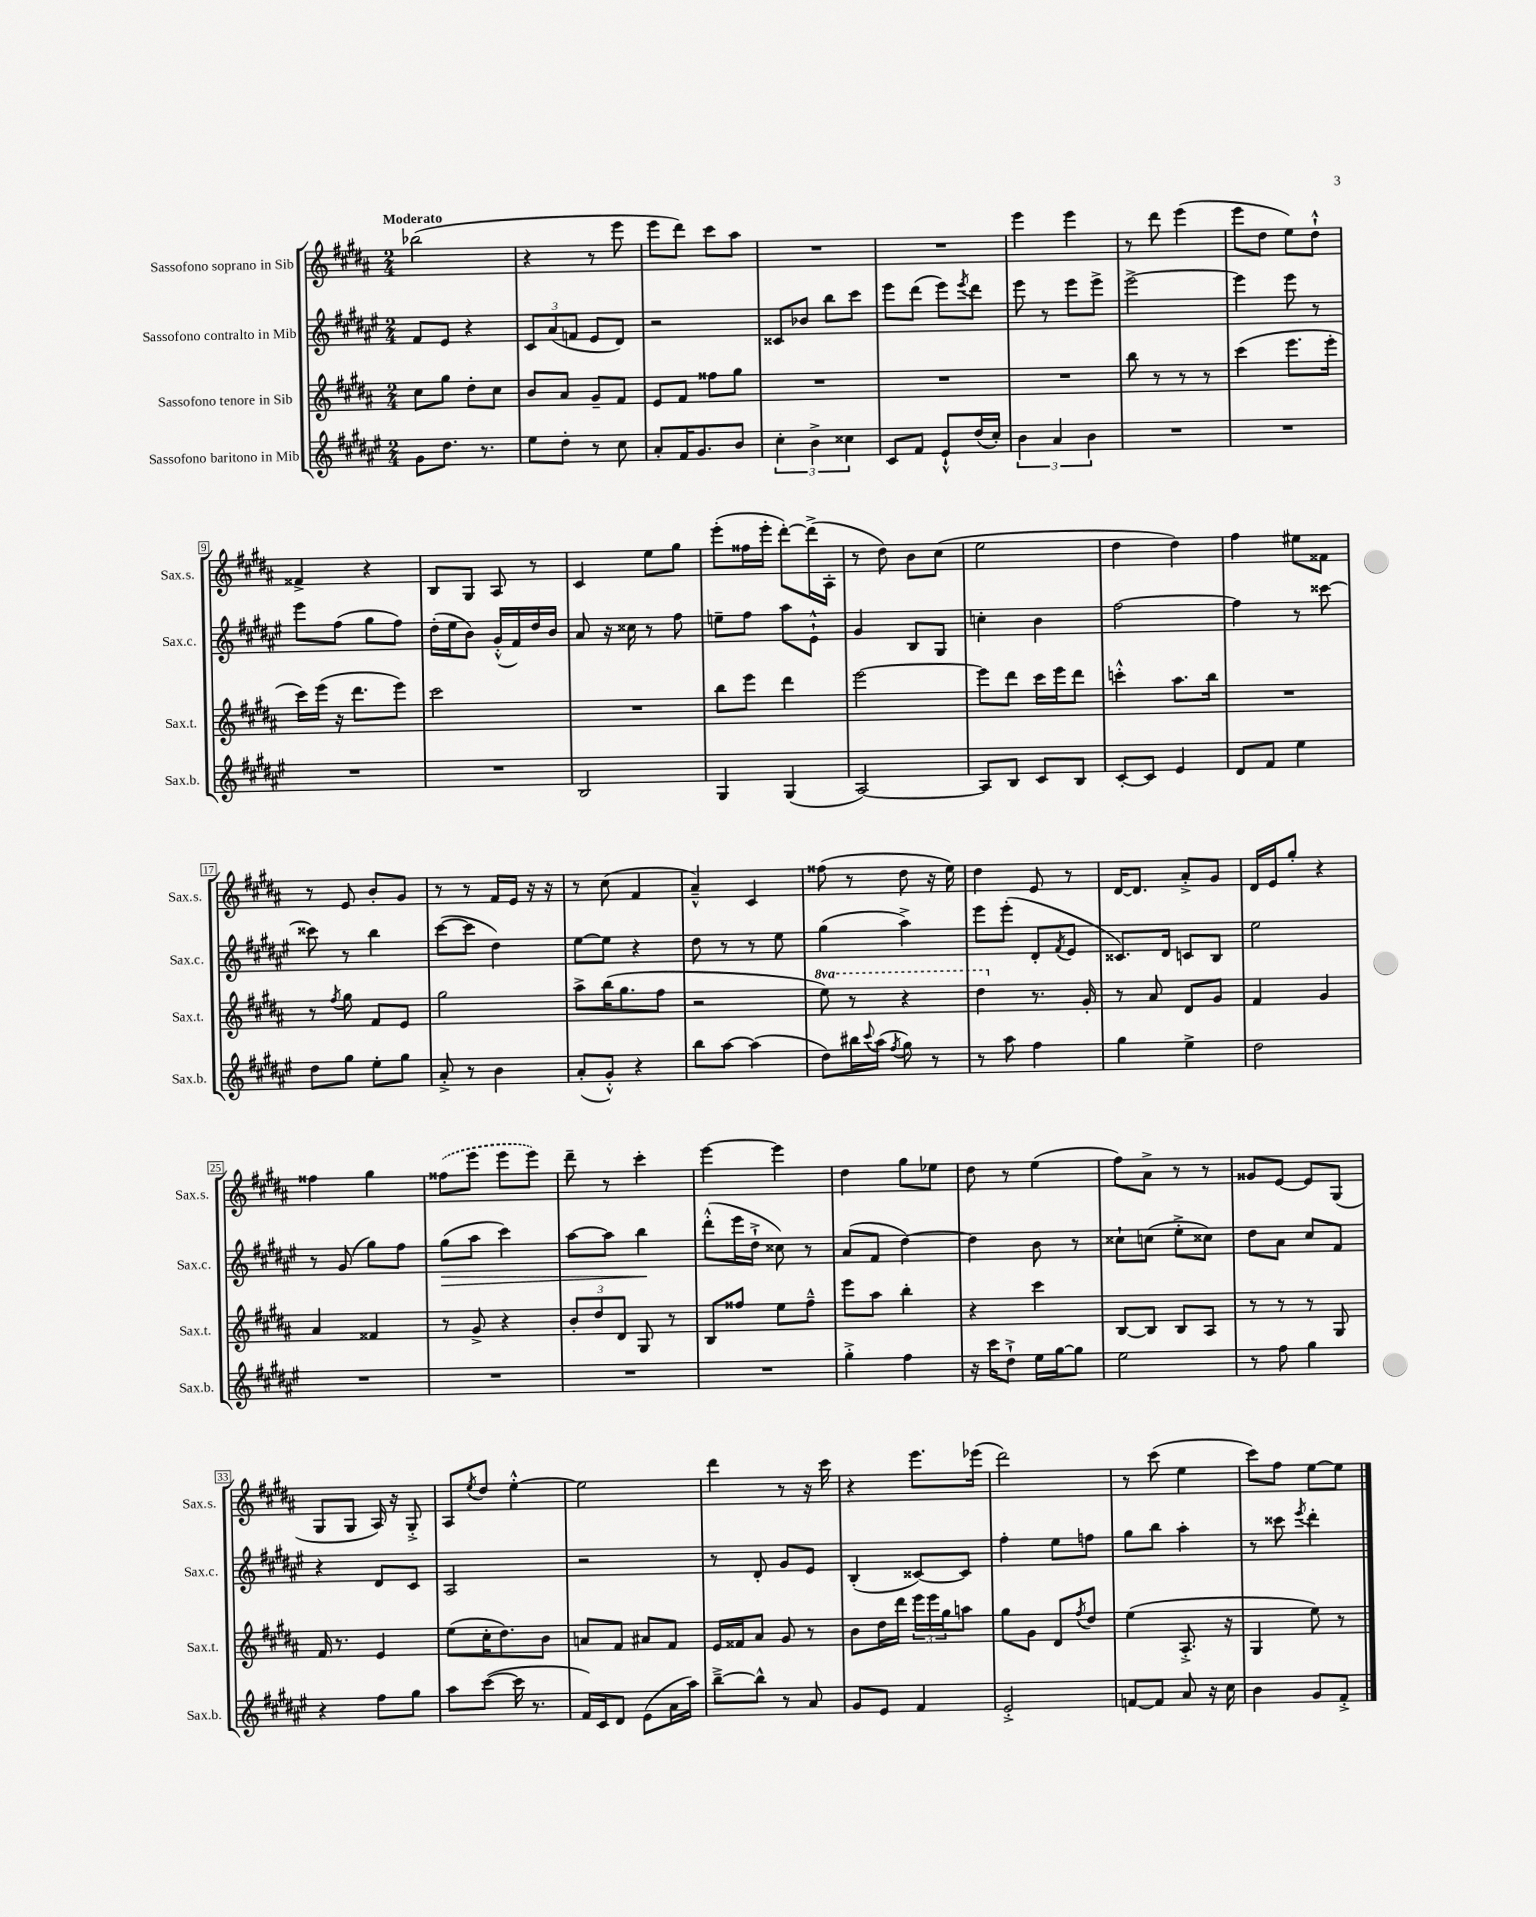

**kern	**kern	**kern	**kern
*staff4	*staff3	*staff2	*staff1
*clefG2	*clefG2	*clefG2	*clefG2
*k[f#c#g#d#a#e#]	*k[f#c#g#d#a#]	*k[f#c#g#d#a#e#]	*k[f#c#g#d#a#]
*M2/4	*M2/4	*M2/4	*M2/4
8g#	8cc#	8f#	(2bb-
8.dd#	8gg#	8e#	.
.	8dd#'	4r	.
8.r	.	.	.
.	8cc#	.	.
=	=	=	=
8ee#	8b	12c#	4r
.	.	(12a#	.
8dd#'	8a#	.	.
.	.	12f	.
8r	8g#~	8e#	8r
8cc#	8f#	8d#)	8eee
=	=	=	=
8a#'	8e	2r	8eee
16f#	8f#	.	8ddd#)
8.g#	.	.	.
.	8ff##	.	8ccc#
8b	8gg#	.	8aa#
=	=	=	=
6cc#'	2r	8c##	2r
.	.	8b-	.
6b^	.	.	.
.	.	8bb	.
6cc##	.	.	.
.	.	8ccc#	.
=	=	=	=
8c#	2r	8eee#	2r
8f#	.	(8ddd#	.
8e#`^^	.	8eee#)	.
.	.	8qeee#	.
(16dd#	.	8ddd#	.
16cc#')	.	.	.
=	=	=	=
6b	2r	8eee#	4eee
.	.	8r	.
6a#	.	.	.
.	.	8eee#	4eee
6b	.	.	.
.	.	8eee#^	.
=	=	=	=
2r	8bb	[2eee#^	8r
.	8r	.	8ddd#
.	8r	.	(4eee
.	8r	.	.
=	=	=	=
2r	(4ccc#	4eee#]	8eee
.	.	.	8dd#
.	8.eee	8eee#	8ee)
.	.	8r	8dd#`^^
.	16eee'	.	.
=	=	=	=
2r	16ccc#)	8eee#	4f##^
.	(16eee	.	.
.	16r	(8ff#	.
.	8.ddd#	.	.
.	.	8gg#	4r
.	8eee)	8ff#)	.
=	=	=	=
2r	2ccc#	(16dd#'	8B
.	.	16ee#	.
.	.	8b)	8G#
.	.	(16g#'^^	8A#
.	.	16f#)	.
.	.	16dd#	8r
.	.	16b	.
=	=	=	=
2B	2r	8a#	4c#
.	.	16r	.
.	.	16cc##	.
.	.	8r	8ee
.	.	8ff#	8gg#
=	=	=	=
4G#	8bb	8ee~	(8eee'
.	8eee	8ff#	16ff##
.	.	.	16eee'
(4G#	4ddd#	8aa#	[8ddd#')
.	.	8e#`^^	(16ddd#^]
.	.	.	16A#'
=	=	=	=
[2A#)	[2eee	4g#	8r
.	.	.	8dd#)
.	.	8B	8b
.	.	8G#	(8cc#
=	=	=	=
8A#]	8eee]	4cc'	2ee
8B	8ddd#	.	.
8c#	16ccc#	4b	.
.	16eee	.	.
8B	8ddd#	.	.
=	=	=	=
[8c#'	4ccc'^^	[2ff#	4dd#
8c#]	.	.	.
4e#	8.aa#	.	4dd#)
.	16bb	.	.
=	=	=	=
8d#	2r	4ff#]	4ff#
8f#	.	.	.
4ee#	.	8r	8ee#
.	.	[8ccc##	8f##
=	=	=	=
8dd#	8r	8ccc##]	8r
.	8qff#	.	.
8gg#	8gg#	8r	8e
8ee#'	8f#	4bb	8b'
8gg#	8e	.	8g#
=	=	=	=
8a#'^	2gg#	([8ccc#	8r
8r	.	8ccc#]	8r
4b	.	4dd#)	16f#
.	.	.	16e
.	.	.	16r
.	.	.	16r
=	=	=	=
(8a#'	8aa#^	[8ee#	8r
8g#'^^)	(16bb	8ee#]	(8cc#
.	8.gg#	.	.
4r	.	4r	4f#
.	8ff#	.	.
=	=	=	=
8bb	2r	8dd#	4a#~^^)
[8aa#	.	8r	.
(4aa#]	.	8r	4c#
.	.	8ee#	.
=	=	=	=
8dd#)	8eee)	(4gg#	(8ff##
16bb#	8r	.	8r
8qqccc#	.	.	.
(16aa#	.	.	.
8qff#	.	.	.
8gg#)	4r	4aa#^)	8dd#
8r	.	.	16r
.	.	.	16ee)
=	=	=	=
8r	4ddd#	8eee#	4dd#
8aa#	.	(8eee#'	.
4ff#	8.r	8d#'	8e
.	.	8qf#	.
.	.	8e#	8r
.	16g#'	.	.
=	=	=	=
4gg#	8r	8.c##)	[16d#
.	.	.	8.d#]
.	8a#	.	.
.	.	16d#	.
4ee#^	8d#	8c	8a#'^
.	8g#	8B	8g#
=	=	=	=
2dd#	4f#	2ee#	16d#
.	.	.	16e
.	.	.	8gg#'
.	4g#	.	4r
=	=	=	=
2r	4a#	8r	4ff##
.	.	(8g#	.
.	4f##	8gg#)	4gg#
.	.	8ff#	.
=	=	=	=
2r	8r	(8gg#	(8ff##
.	8g#^	8aa#	8eee
.	4r	4ccc#)	8eee
.	.	.	8eee)
=	=	=	=
2r	12b'	[8aa#	8ddd#~
.	12dd#	.	.
.	.	8aa#]	8r
.	12d#	.	.
.	8G#	4bb	4ccc#'
.	8r	.	.
=	=	=	=
2r	8B	(8ddd#'^^	[4eee
.	8ff##	16eee#	.
.	.	16dd#`^	.
.	8ee	8cc##)	4eee]
.	8ff##~^^	8r	.
=	=	=	=
4gg#'^	8eee	(8a#	4dd#
.	8aa#	8f#	.
4ff#	4bb'	[4dd#)	8gg#
.	.	.	8ee-
=	=	=	=
16r	4r	4dd#]	8dd#
16ccc#	.	.	.
8dd#`^	.	.	8r
16ee#	4ccc#	8b	(4ee
[16gg#	.	.	.
8gg#]	.	8r	.
=	=	=	=
2ee#	[8B	8cc##`	8ff#)
.	8B]	(8cc	8a#^
.	8B	8ee#'^	8r
.	8A#	8cc##)	8r
=	=	=	=
8r	8r	8dd#	8g##
8ff#	8r	8a#	[8e
4gg#	8r	8cc#	8e]
.	8G#	8f#	(8G#
=	=	=	=
4r	16f#	4r	8G#
.	8.r	.	.
.	.	.	8G#
8ff#	4e	8d#	16A#)
.	.	.	16r
8gg#	.	8c#	8G#'^
=	=	=	=
8aa#	(8ee	2A#	8A#
.	.	.	8qee
([8ccc#	16cc#'	.	8dd#
.	8.dd#)	.	.
16ccc#]	.	.	[4ee'^^
8.r	.	.	.
.	8b	.	.
=	=	=	=
16f#)	8a	2r	2ee]
16c#	.	.	.
8d#	8f#	.	.
(8e#	8a#	.	.
16a#	8f#	.	.
16aa#)	.	.	.
=	=	=	=
[8bb~^	16e	8r	4ddd#
.	16f##	.	.
8bb^^]	8a#	8d#'	.
8r	8g#	8g#	8r
8a#	8r	8e#	16r
.	.	.	16ccc#
=	=	=	=
8g#	8b	(4B'	4r
8e#	16dd#	.	.
.	16ddd#	.	.
4f#	24eee	[8c##)	8.eee
.	24eee	.	.
.	24gg#	.	.
.	8aa	8c##]	.
.	.	.	(16eee-
=	=	=	=
2e#'^	8gg#	4ff#'	2ddd#)
.	8g#	.	.
.	8d#	8ee#	.
.	8qff#	.	.
.	8dd#	8ff	.
=	=	=	=
[8f	(4ee	8gg#	8r
8f]	.	8bb	(8ccc#
8a#	8.A#'^	4aa#'	4ee
16r	.	.	.
16cc#	16r	.	.
=	=	=	=
4b	4G#	8r	8ccc#)
.	.	8ccc##	8ff#
.	.	8qeee#	.
8g#	8ee)	4ddd#'	[8ee
8f#'^	8r	.	8ee]
==	==	==	==
*-	*-	*-	*-
